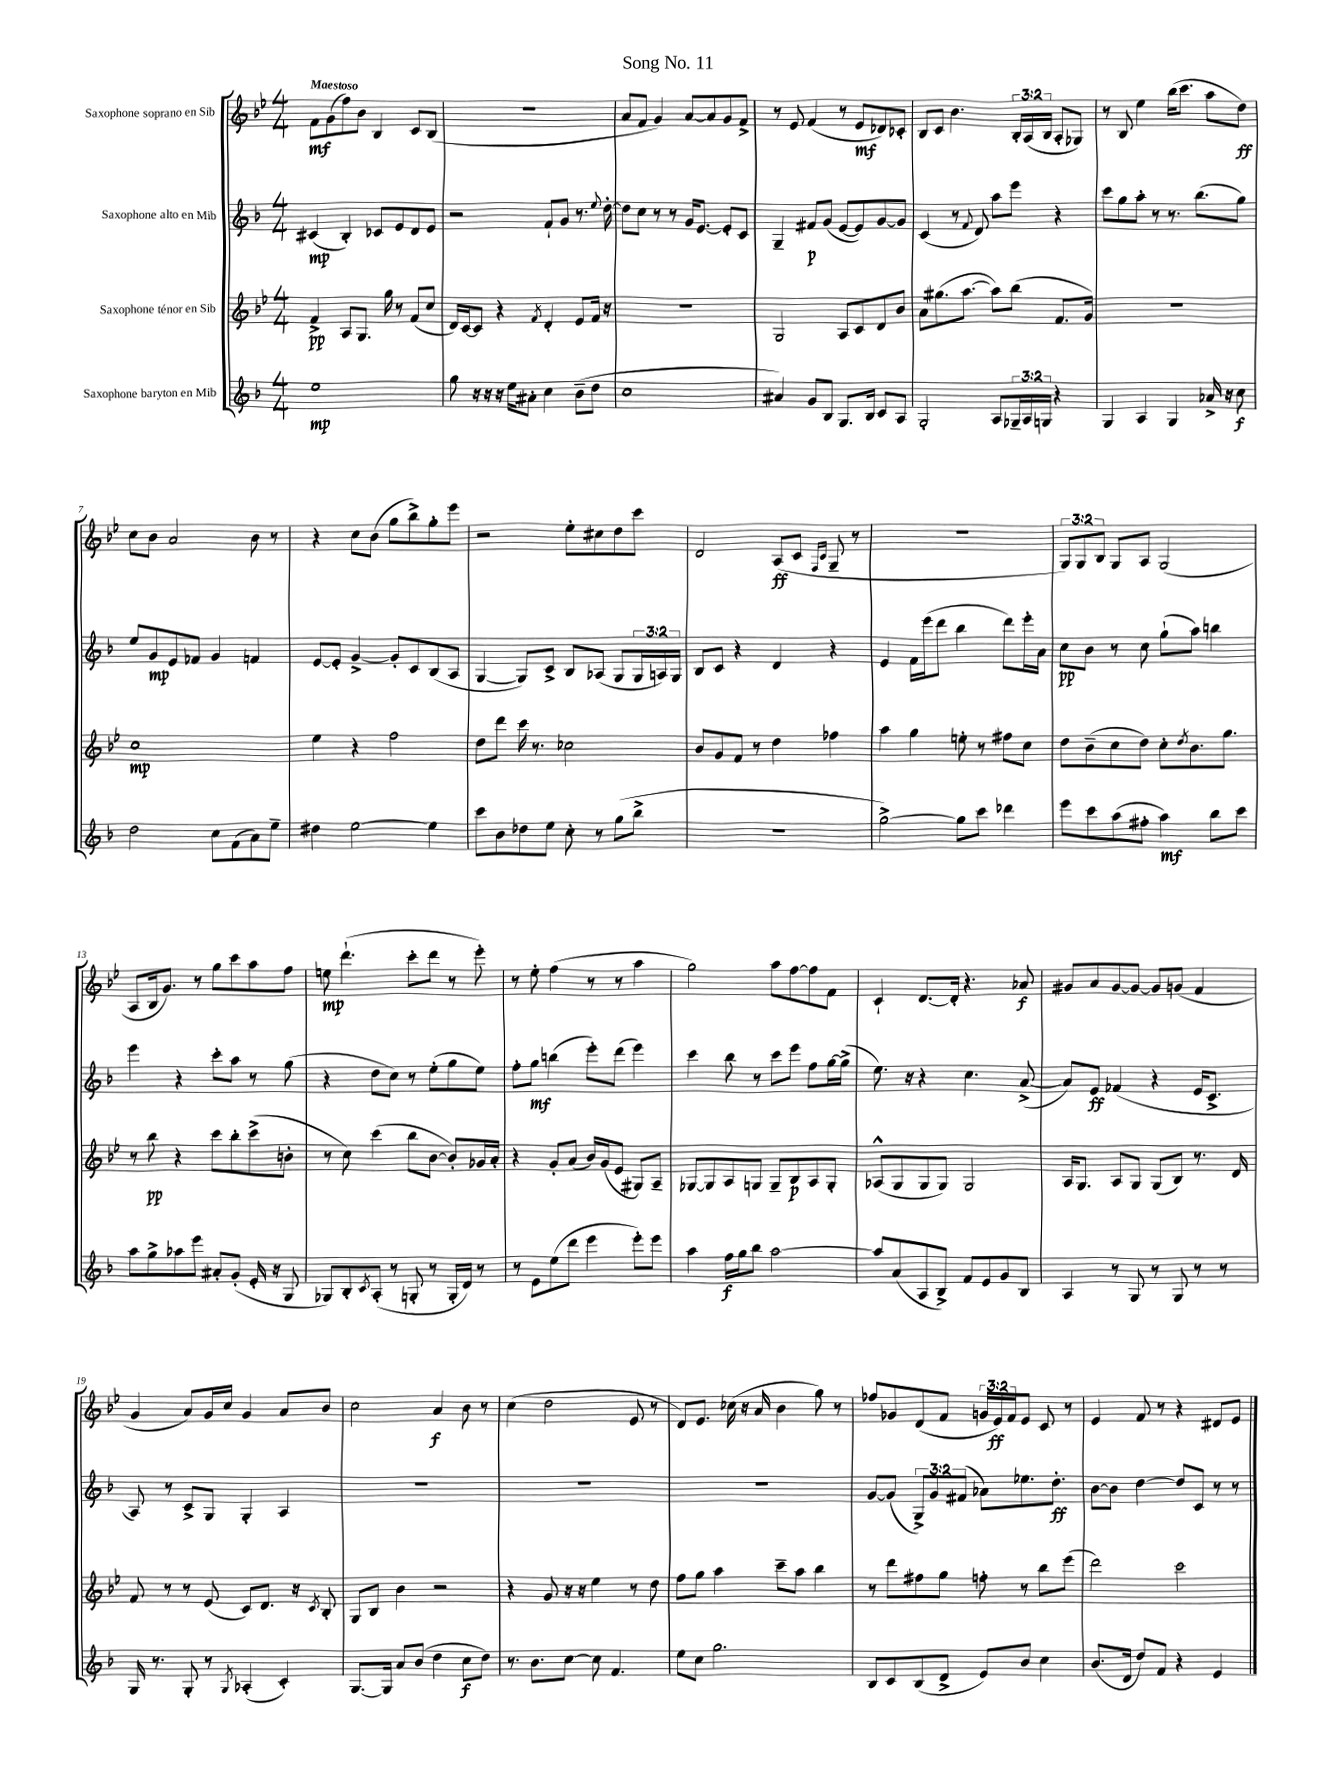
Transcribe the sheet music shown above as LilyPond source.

\header { title = "Song No. 11" }
<<
\new StaffGroup <<
\new Staff = "s0" \with { instrumentName = "Saxophone soprano en Sib" } {
    \clef treble \key bes \major \numericTimeSignature \time 4/4 \override Staff.TupletNumber.text = #tuplet-number::calc-fraction-text \tempo "Maestoso"
    f'8\mf g'8( f''8) bes'8 bes4 c'8 bes8( |
    R1 |
    a'8 f'8 g'4) a'8~ a'8 g'8 f'8-> |
    r8 ees'8 f'4( r8 ees'8\mf des'8) ces'8-. |
    bes8 c'8 bes'4. \tuplet 3/2 { bes16-. a16( bes16 } a8-. ges8) |
    r8 bes8 ees''4 bes''16( c'''8. a''8 d''8\ff) |
    c''8 bes'8 a'2 bes'8 r8 |
    r4 c''8 bes'8( g''8 bes''8->) g''8-. ees'''8 |
    r2 ees''8-. cis''8 d''8 c'''8 |
    d'2 a8\ff( c'8 \grace { f16 c'16 } g8-- r8 |
    R1 |
    \tuplet 3/2 { g8) g8 bes8 } g8 a8 g2( |
    a8 bes16 g'8.) r8 g''8 c'''8 a''8 f''8 |
    e''8\mp d'''4.-!( c'''8-. d'''8 r8 ees'''8-.) |
    r8 ees''8-. f''4( r8 r8 a''4 |
    g''2) a''8 f''8~ f''8 f'8 |
    c'4-! d'8.~ d'16-. r4. aes'8\f |
    gis'8 a'8 gis'8~ gis'8~ gis'8 g'8( f'4 |
    g'4 a'8) g'16 c''16 g'4 a'8 bes'8 |
    c''2 a'4\f bes'8 r8 |
    c''4( d''2 ees'8 r8 |
    d'8) ees'8. ces''16( r16 a'16 bes'4 g''8) r8 |
    fes''8 ges'8 d'8( f'8 \tuplet 3/2 { g'16 ees'16\ff) f'16 } ees'8 c'8 r8 |
    ees'4 f'8 r8 r4 dis'8 ees'8 \bar "|." |
}
\new Staff = "s1" \with { instrumentName = "Saxophone alto en Mib" } {
    \clef treble \key f \major \numericTimeSignature \time 4/4 \override Staff.TupletNumber.text = #tuplet-number::calc-fraction-text
    cis'4\mp( bes4-.) ces'8 e'8 d'8 e'8 |
    r2 f'8-! g'8 r8. \appoggiatura { e''8 } d''16~-. |
    d''8 c''8 r8 r8 g'16 e'8.~ e'8-. c'8 |
    g4-- fis'8\p g'8( e'8~ e'8) g'8~ g'8 |
    c'4( r8 \appoggiatura { f'8 } d'8) a''8 e'''8 r4 |
    c'''8 g''8 a''8-. r8 r8. bes''8.( g''8) |
    e''8 g'8\mp e'8 fes'8 g'4 f'4 |
    e'8~ e'8-. g'4~-> g'8-. c'8 bes8( a8 |
    g4~ g8) c'8-> bes8 aes8( g8 \tuplet 3/2 { g16 a16) g16 } |
    bes8 c'8 r4 d'4 r4 |
    e'4 f'16 e'''16( d'''8 bes''4 d'''8) e'''16-. a'16 |
    c''8\pp bes'8 r8 c''8 g''8-!( a''8) b''4 |
    e'''4 r4 c'''8-. a''8 r8 g''8( |
    r4 d''8 c''8) r8 e''8-.( g''8 e''8) |
    f''8-. g''8\mf b''4( e'''8-.) d'''8( e'''4) |
    c'''4 bes''8 r8 c'''8 e'''8 f''8 g''16~ g''16->( |
    e''8.) r16 r4 c''4. a'8~->( |
    a'8) e'8\ff fes'4( r4 e'16 c'8.-> |
    a8) r8 c'8-> g8 g4-. a4 |
    R1 |
    R1 |
    R1 |
    g'8~ g'8( \tuplet 3/2 { g8->) g'8 fis'8( } aes'8) ees''8. d''8.-.\ff |
    bes'8~ bes'8 d''4~ d''8 c'8 r8 r8 \bar "|." |
}
\new Staff = "s2" \with { instrumentName = "Saxophone ténor en Sib" } {
    \clef treble \key bes \major \numericTimeSignature \time 4/4
    f'4->\pp a8 g8. g''16 r8 f'8( c''8 |
    d'16) c'16~ c'8 r4 \acciaccatura { f'8 } d'4-. ees'8 f'16 r16 |
    R1 |
    g2 a8 c'8 d'8 bes'8 |
    a'8 gis''8.( a''8.~ a''8) bes''8( f'8. g'16) |
    R1 |
    c''1\mp |
    ees''4 r4 f''2 |
    d''8 d'''8 c'''16 r8. ces''2 |
    bes'8 g'8 f'8 r8 d''4 fes''4 |
    a''4 g''4 e''8-. r8 fis''8 c''8 |
    d''8 bes'8--( c''8 d''8) c''8-. \acciaccatura { d''8 } bes'8. g''8. |
    r8 bes''8\pp r4 c'''8 bes''8-. c'''8->( b'8-. |
    r8 c''8) c'''4( bes''8 bes'8~ bes'8-.) ges'16 a'16-. |
    r4 g'8-. a'8( bes'16) g'16( ees'8 gis8) a8-- |
    ges8~ ges8 a8 g8 g8-- bes8\p a8 g8-. |
    aes8-^( g8 g8 g8) g2 |
    a16 g8. a8 g8 g8( bes8) r8. d'16 |
    f'8 r8 r8 ees'8( c'8) d'8. r16 \acciaccatura { c'8 } bes8-. |
    g8 bes8 bes'4 r2 |
    r4 g'8 r16 r16 ees''4 r8 d''8 |
    f''8 g''8 a''4 c'''8-- a''8 bes''4 |
    r8 d'''8 fis''8 g''8 f''8-. r8 bes''8 ees'''8( |
    d'''2) c'''2 \bar "|." |
}
\new Staff = "s3" \with { instrumentName = "Saxophone baryton en Mib" } {
    \clef treble \key f \major \numericTimeSignature \time 4/4 \override Staff.TupletNumber.text = #tuplet-number::calc-fraction-text
    e''1\mp |
    g''8 r16 r16 r16 e''16 ais'8-. c''4 bes'8--( d''8 |
    c''1 |
    ais'4) g'8 bes8 g8. bes16 c'8 a8 |
    g2-. a8 \tuplet 3/2 { ges16-- a16 g16 } r4 |
    g4 a4 g4 aes'16-> r16 c''8\f |
    d''2 c''8 f'8( a'8) e''8-- |
    dis''4 e''2~ e''4 |
    c'''8 bes'8 des''8 e''8 c''8-. r8 g''8( bes''8-> |
    R1 |
    g''2~->) g''8 c'''8 des'''4 |
    e'''8 c'''8 a''8( fis''8-. a''4\mf) bes''8 c'''8 |
    a''8 g''8-> aes''8 e'''8 ais'8-. g'8-.( e'16-. r16 g8 |
    ges8) bes8-. \acciaccatura { c'8 } a8-.( r8 g8-. r8 g16-. d'16) r8 |
    r8 e'8 e''8( d'''8 e'''4 e'''8-.) e'''8 |
    a''4 f''16\f g''16 bes''8 a''2~ |
    a''8 a'8( a8 bes8->) f'8 e'8 g'8 bes8 |
    a4 r8 g8 r8 g8 r8 r8 |
    g16 r8. g8-. r8 \acciaccatura { g8 } aes4-.( c'4-.) |
    g8.~ g16 a'8 bes'8( d''4 c''8\f d''8) |
    r8. bes'8. c''8~ c''8 f'4. |
    e''8 c''8 g''2. |
    bes8 c'8 bes8( d'8-> e'8) bes'8 c''4 |
    bes'8.( d'16 d''8) f'8 r4 e'4 \bar "|." |
}
>>
>>
